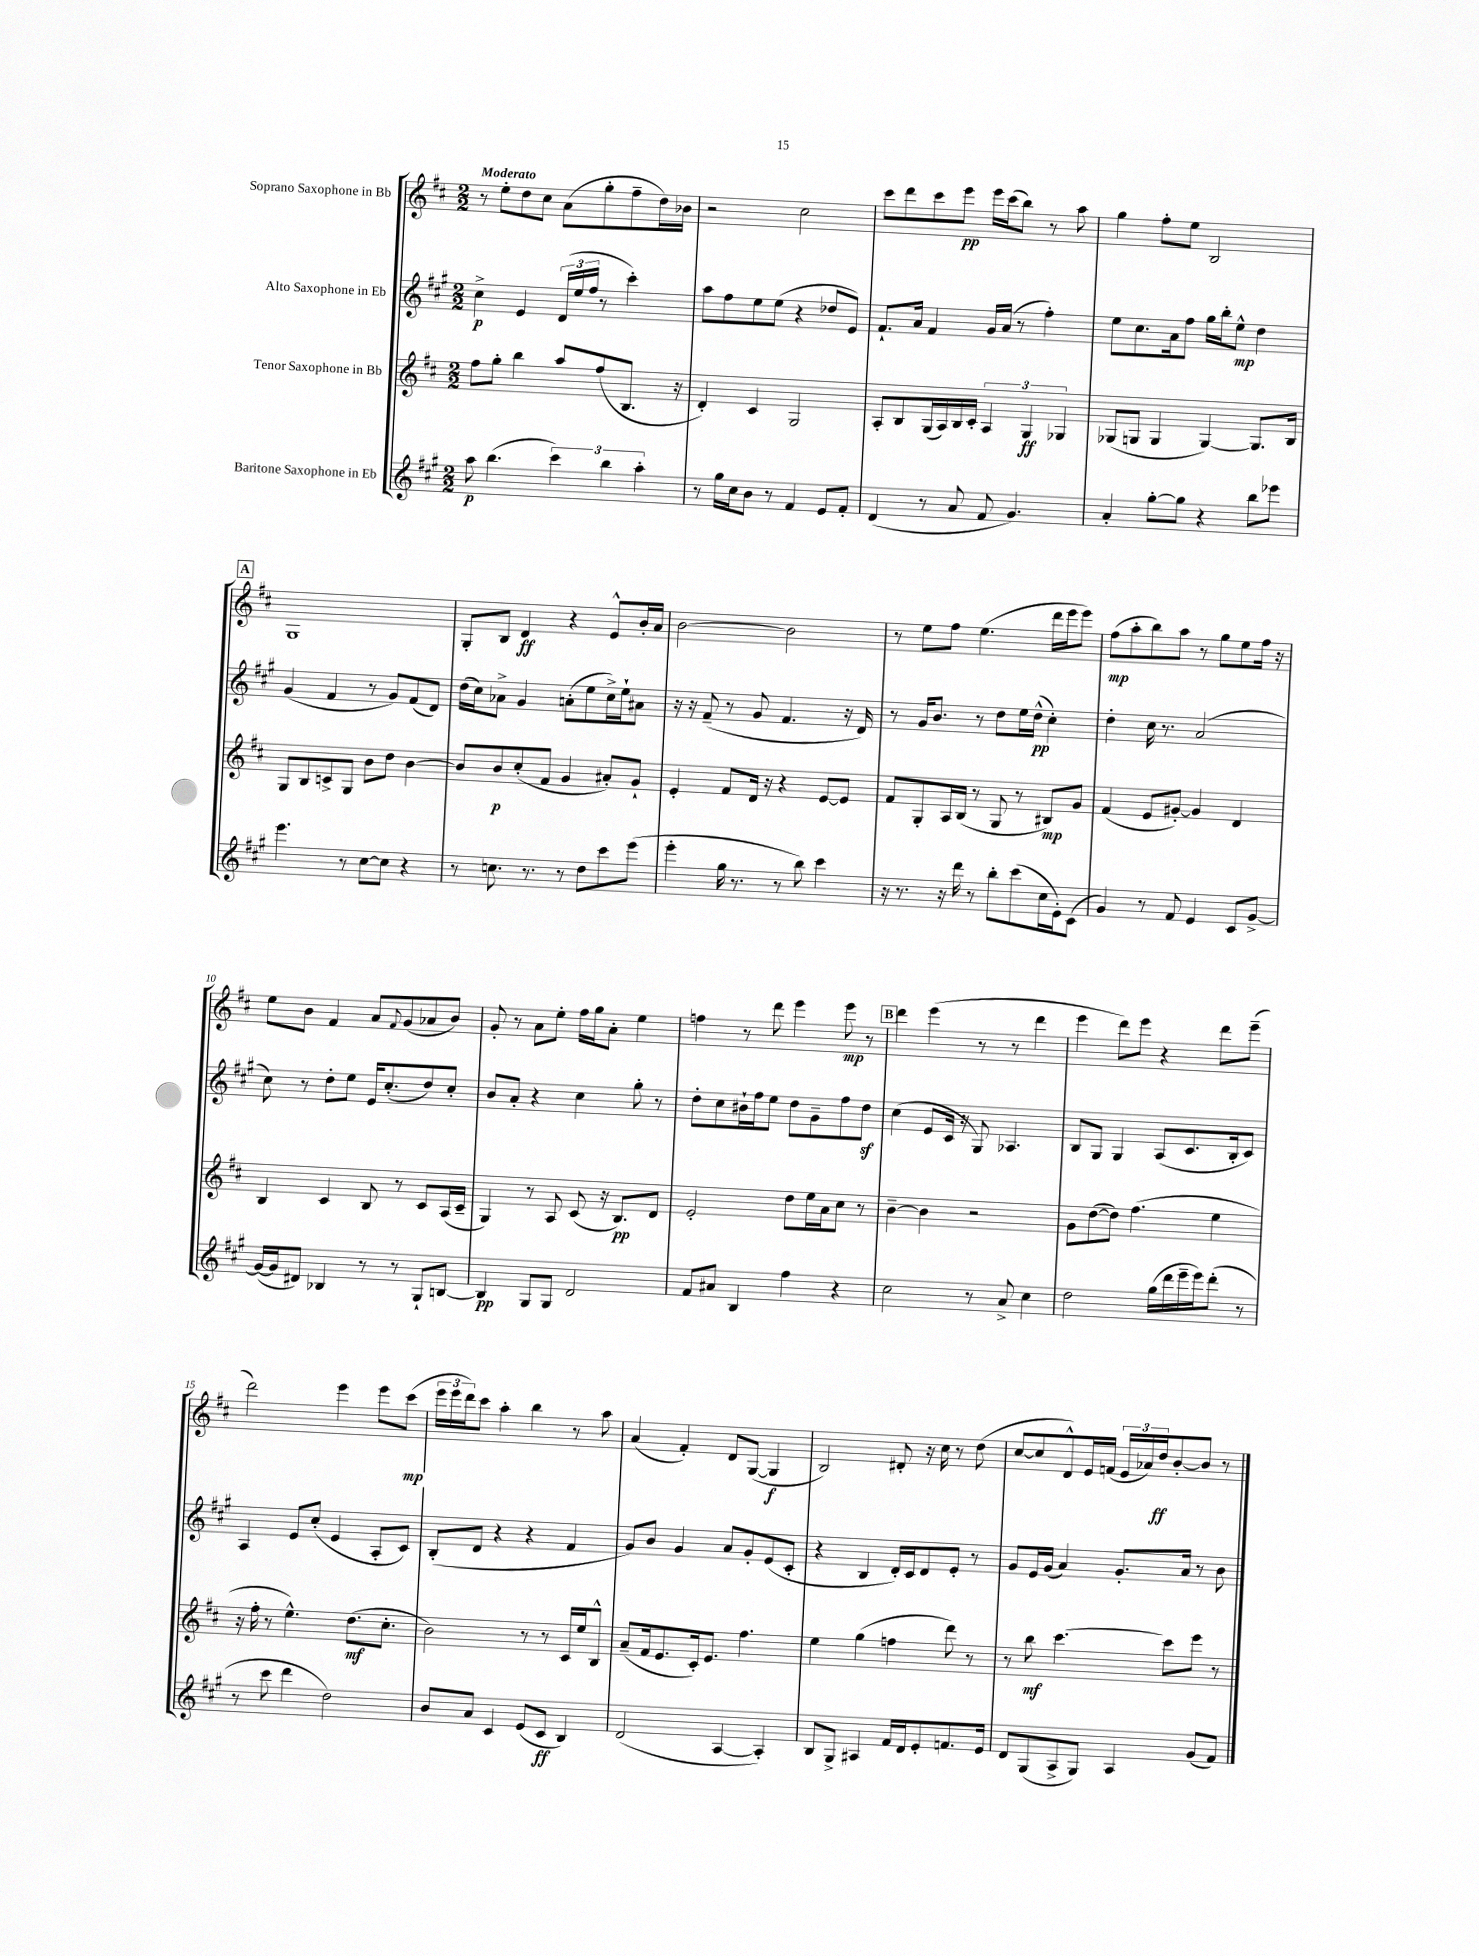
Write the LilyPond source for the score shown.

<<
\new StaffGroup <<
\new Staff = "s0" \with { instrumentName = "Soprano Saxophone in Bb" } {
    \clef treble \key d \major \numericTimeSignature \time 2/2 \tempo "Moderato"
    r8 e''8-. d''8 cis''8 a'8( g''8-. fis''8-- d''16) bes'16 |
    r2 cis''2 |
    cis'''8 d'''8 cis'''8 e'''8\pp e'''16 cis'''16( b''8) r8 a''8 |
    g''4 fis''8-. e''8 b2 |
    \mark \markup { \box "A" } g1 |
    g8-. b8 d'4\ff r4 e'8-^ b'16-. a'16 |
    b'2~ b'2 |
    r8 e''8 fis''8 e''4.( d'''16 e'''16 e'''8) |
    fis''8\mp( a''8-. b''8) a''8 r8 g''8 e''8 fis''16 r16 |
    e''8 b'8 fis'4 a'8 \appoggiatura { fis'8 } g'8( aes'8 b'8) |
    g'8-. r8 a'8 e''8-. fis''16 g''16 a'8-. e''4 |
    f''4 r8 d'''8 e'''4 e'''8\mp r8 |
    \mark \markup { \box "B" } d'''4 e'''4( r8 r8 d'''4 |
    e'''4 d'''8) e'''8 r4 d'''8 e'''8--( |
    d'''2) e'''4 e'''8 cis'''8\mp( |
    \tuplet 3/2 { e'''16 e'''16 d'''16) } cis'''8 a''4-. b''4 r8 a''8 |
    a'4( fis'4-.) d'8 g8~( g4\f |
    b2) dis'8-. r16 cis''16 r8 d''8( |
    cis''8~ cis''8 d'8-^) e'16 f'16( \tuplet 3/2 { e'16 aes'16) d''16\ff } b'8~-. b'8 r8 \bar "|." |
}
\new Staff = "s1" \with { instrumentName = "Alto Saxophone in Eb" } {
    \clef treble \key a \major \numericTimeSignature \time 2/2
    cis''4->\p e'4 \tuplet 3/2 { d'16( e''16 fis''16 } r8 cis'''4-.) |
    a''8 fis''8 e''8 e''8( r4 des''8 e'8) |
    fis'8.-! a'16 fis'4 gis'16 a'16( r8 fis''4-.) |
    e''8 cis''8. a'16 fis''8 gis''16 b''16-. e''8-^\mp d''4 |
    \mark \markup { \box "A" } gis'4( fis'4 r8 gis'8) fis'8( d'8) |
    d''16( cis''16) aes'8-> gis'4 a'8-.( e''8 cis''16->) e''16-! ais'8 |
    r16 r16 fis'8--( r8 gis'8 fis'4. r16 d'16) |
    r8 gis'16 b'8. r8 d''8 e''16 d''16-^\pp( cis''4-.) |
    d''4-. cis''16 r8. a'2( |
    cis''8) r8 d''8-. e''8 e'16 cis''8.-.( d''8) cis''8-. |
    b'8 a'8-. r4 cis''4 gis''8-. r8 |
    d''8-. cis''8 bis'16-! fis''16 e''8 d''8 gis'8-- fis''8 d''8\sf |
    \mark \markup { \box "B" } cis''4( e'8 cis'16 r16 gis8) aes4. |
    b8 gis8 gis4 a8( cis'8. b16-. cis'8) |
    a4 e'8 cis''8-.( e'4 a8-. cis'8) |
    b8-.( d'8 r4 r4 fis'4 |
    gis'8) b'8 gis'4 a'8 gis'8-. e'8( cis'8-. |
    r4 b4 d'16-.) cis'16 d'8 e'8-. r8 |
    gis'8 e'16 gis'16( a'4) gis'8.-. a'16 r8 b'8 \bar "|." |
}
\new Staff = "s2" \with { instrumentName = "Tenor Saxophone in Bb" } {
    \clef treble \key d \major \numericTimeSignature \time 2/2
    fis''8 g''8-. b''4 a''8 fis''8( b8. r16 |
    d'4-.) cis'4 g2 |
    a8-. b8 g16( a16) b16 cis'16-. \tuplet 3/2 { a4 g4\ff ges4 } |
    ges8( g8 g4 g4~) g8. b16 |
    \mark \markup { \box "A" } g8 b8 c'8-> g8 b'8 d''8 b'4~ |
    b'8 b'8\p cis''8-.( fis'8 g'4 ais'8-.) g'8-! |
    e'4-. fis'8 d'16 r16 r4 e'8~ e'8 |
    fis'8 g8-. a16 b16( r8 g8 r8 bis8\mp) g'8 |
    fis'4( e'8 gis'8~-.) gis'4 d'4 |
    b4 cis'4 b8 r8 cis'8 a16( cis'16-- |
    g4) r8 a8 cis'8( r16 b8.\pp) d'8 |
    e'2-. d''8 e''16 a'16 cis''8 r8 |
    \mark \markup { \box "B" } b'4~-- b'4 r2 |
    g'8 d''8~( d''8) fis''4.( e''4 |
    r16 fis''16-. r8 e''4.-^) d''8.\mf( cis''8.-. |
    b'2) r8 r8 cis'16 e''16 b8-^ |
    a'8--( fis'16 e'8. cis'16-.) e'8. fis''4. |
    e''4 g''4( f''4 d'''8) r8 |
    r8 b''8\mf cis'''4.~ cis'''8 e'''8 r8 \bar "|." |
}
\new Staff = "s3" \with { instrumentName = "Baritone Saxophone in Eb" } {
    \clef treble \key a \major \numericTimeSignature \time 2/2
    a''8\p b''4.( \tuplet 3/2 { cis'''4) b''4 a''4-. } |
    r8 gis''16 cis''16 b'8 r8 fis'4 e'8 fis'8-. |
    d'4( r8 a'8 fis'8 gis'4.) |
    a'4-. gis''8~-. gis''8 r4 b''8 ees'''8 |
    \mark \markup { \box "A" } e'''4. r8 cis''8~ cis''8 r4 |
    r8 c''8. r8. r8 d''8 cis'''8 e'''8( |
    e'''4-. gis''16 r8. r8 b''8) cis'''4 |
    r16 r8. r16 d'''16 r8 b''8-. cis'''8( cis''16 e'16-.) cis'8( |
    gis'4) r8 fis'8 e'4 cis'8 gis'8~-> |
    gis'16~( gis'16 dis'8) bes4 r8 r8 gis8-! b8~ |
    b4\pp gis8 gis8 d'2 |
    fis'8 ais'8 b4 fis''4 r4 |
    \mark \markup { \box "B" } cis''2 r8 a'8-> cis''4 |
    d''2 gis''16( d'''16 e'''16-- e'''16) d'''8-.( r8 |
    r8 cis'''8 d'''4 d''2) |
    b'8 a'8 cis'4 e'8( cis'8\ff b4) |
    d'2( a4~ a4-.) |
    b8 gis8-> ais4 fis'16 d'16 e'8-. f'8. e'16 |
    d'8 gis8( a8-> gis8) a4 gis'8( fis'8) \bar "|." |
}
>>
>>
